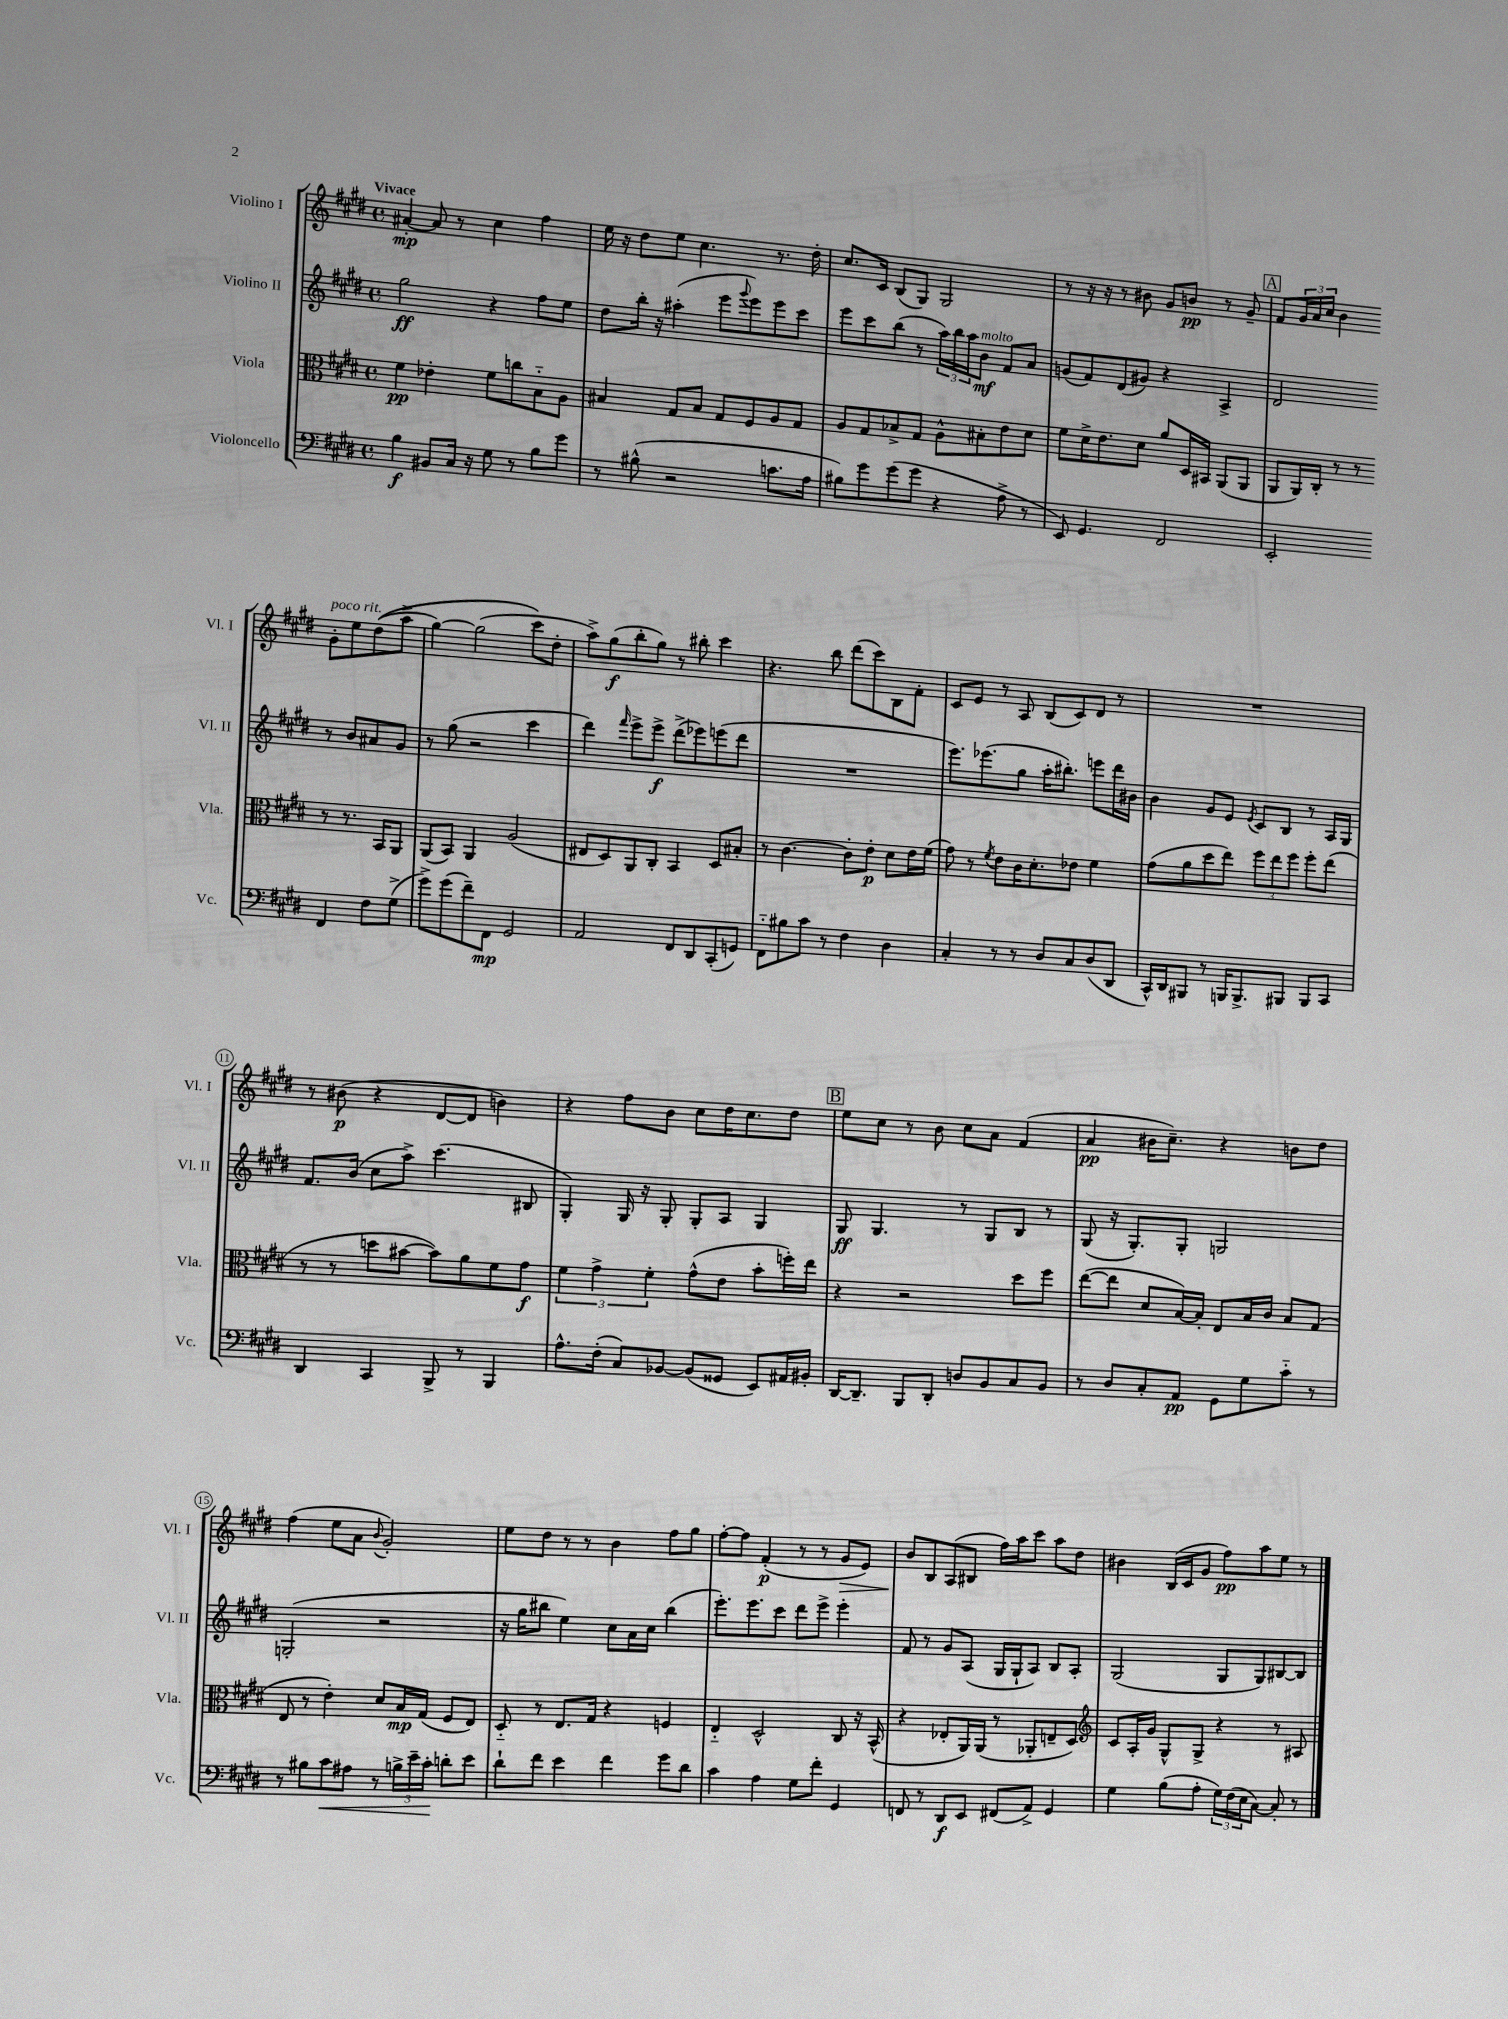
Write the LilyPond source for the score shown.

<<
\new StaffGroup <<
\new Staff = "s0" \with { instrumentName = "Violino I" shortInstrumentName = "Vl. I" } {
    \clef treble \key e \major \defaultTimeSignature \time 4/4 \tempo "Vivace"
    ais'4~-.\mp ais'8 r8 cis''4 fis''4 |
    e''16 r16 dis''8 e''8 cis''4. r8. dis''16-. |
    cis''8. cis'16 b8( gis8) gis2 |
    r8 r16 r16 r8 bis'8 gis'8 b'8\pp r8 gis'8-- |
    \mark \markup { \box "A" } fis'8 \tuplet 3/2 { gis'16 a'16 cis''16 } b'4 gis'8-.^\markup { \italic "poco rit." } e''8 dis''8(\( a''8-> |
    gis''4~) gis''2( cis'''8\) dis''8-. |
    a''8->) gis''8\f( b''8-. gis''8) r8 bis''8-. cis'''4 |
    r4. b''8 dis'''8( cis'''8) b8 fis'8-. |
    cis'8 e'8 r8 a8 b8( cis'8) dis'8 r8 |
    R1 |
    r8 bis'8\p( r4 dis'8~ dis'8 b'4) |
    r4 fis''8 b'8 cis''8 dis''16 cis''8. dis''8 |
    \mark \markup { \box "B" } e''8 cis''8 r8 b'8 cis''8 a'8 fis'4( |
    a'4\pp bis'16 cis''8.--) r4 b'8 dis''8 |
    fis''4( e''8 a'8 \appoggiatura { b'8 } gis'2-.) |
    e''8 dis''8 r8 r8 b'4 fis''8 gis''8 |
    fis''8~-. fis''8 fis'4-.\p( r8 r8 gis'8\> e'8) |
    b'8\! b8 a8( bis8 fis''16) a''16 cis'''8 a''8 dis''8 |
    bis'4 b16( cis'16 gis'8 fis''8\pp) a''8 e''8 r8 \bar "|." |
}
\new Staff = "s1" \with { instrumentName = "Violino II" shortInstrumentName = "Vl. II" } {
    \clef treble \key e \major \defaultTimeSignature \time 4/4
    gis''2\ff r4 fis''8 e''8 |
    dis''8 b''16-. r16 ais''4-.( e'''8 \appoggiatura { gis'''8 } e'''8) e'''8 cis'''8 |
    e'''8 cis'''8 b''8( r8 \tuplet 3/2 { a''16) b''16 a''16 } b'8\mf^\markup { \italic "molto" } fis'8 a'8 |
    g'8( fis'8) dis'8( gis'8) r4 a4-> |
    \mark \markup { \box "A" } dis'2 r8 b'8 ais'8 gis'8 |
    r8 gis''8( r2 cis'''4 |
    dis'''4) \grace { fis'''16 } e'''8-> e'''8->\f dis'''8->( ees'''8) e'''8( dis'''8 |
    R1 |
    e'''8.) ees'''8.( gis''8 a''16-. bis''8.-.) e'''8 dis'''16 bis'16 |
    b'4 gis'8 e'8 \acciaccatura { e'8 } cis'8 b8 r8 a16 gis16 |
    fis'8. b'16( cis''8 a''8->) cis'''4.( bis8 |
    gis4-.) gis16 r16 gis8-. gis8-. a8 gis4 |
    \mark \markup { \box "B" } gis8\ff gis4. r8 gis8 b8 r8 |
    gis8( r16 gis8.-.) gis8-. g2 |
    g2-.( r2 |
    r16 gis''16 bis''8 e''4) cis''8 a'16 cis''16 bis''4( |
    e'''8.-.) e'''8. cis'''8 dis'''8 e'''8-> e'''4-. |
    fis'8 r8 gis'8 a8( gis16 gis16-! a8) b8 a8-. |
    gis2( gis8 gis8) bis8~ bis8 \bar "|." |
}
\new Staff = "s2" \with { instrumentName = "Viola" shortInstrumentName = "Vla." } {
    \clef alto \key e \major \defaultTimeSignature \time 4/4
    fis'4\pp ees'4-. fis'8 c''8 b8-_ a8 |
    bis4 gis8 bis8 gis8 fis8 a8 gis8 |
    a8 gis8 bes8-> gis8 a8-^ bis8-. e'8 dis'8 |
    fis'8 dis'16-> e'8. dis'8 a'8 dis16 bis,16 a,8( a,8 |
    \mark \markup { \box "A" } a,8 a,16) cis16-. r8 r8 r8 r8. b,16 a,8 |
    a,8( b,8) a,4 a2( |
    eis8 dis8) a,8 cis8-. b,4 dis8 bis8-. |
    r8 cis'4.~ cis'8-. e'8-.\p dis'8 e'16 fis'16( |
    gis'8) r8 \acciaccatura { fis'8 } e'8 cis'16 dis'8.-. ees'8 fis'4 |
    gis'8( a'8 dis''8 e''8) \tuplet 3/2 { fis''8 e''8 fis''8 } fis''8-. e''8( |
    r8 r8 d''8 bis'8~ bis'8) a'8 fis'8 gis'8\f |
    \tuplet 3/2 { fis'4 gis'4-> fis'4-. } gis'8-^( e'8 b'8-. f''16-.) e''16 |
    \mark \markup { \box "B" } r4 r2 dis''8 fis''8 |
    e''8~( e''8 dis'8 b16~) b16-. e8 b16 cis'16 b8 gis8( |
    e8 r8 e'4-.) dis'8 b16\mp gis16( fis8 e8) |
    dis8-_ r8 e8. gis16 r4 f4 |
    e4-_ dis2-^ cis8 r16 b,16-^( |
    r4 ees8-. a,16) a,16( r8 aes,8-. e8-- dis8) |
    \clef treble cis'8 a16-. gis'16 gis8-^ gis8-> r4 r8 ais8 \bar "|." |
}
\new Staff = "s3" \with { instrumentName = "Violoncello" shortInstrumentName = "Vc." } {
    \clef bass \key e \major \defaultTimeSignature \time 4/4
    b4\f bis,8 cis16 r16 gis8 r8 b8 gis'8 |
    r8 bis8-^( r2 c'8. a16 |
    bis8) gis'8 gis'8( gis'8 r4 a8-> r8 |
    e,8) gis,4. fis,2 |
    \mark \markup { \box "A" } e,2-. fis,4 fis8 gis8->( |
    gis'8->) gis'8( fis'8--) fis,8\mp gis,2 |
    a,2 fis,8 dis,8 cis,8-.( g,8) |
    fis,8-_ bis8 cis'8 r8 fis4 dis4 |
    cis4-. r8 r8 dis8 cis8 dis8( dis,8 |
    cis,16-^) dis,16 bis,,8 r8 b,,16 b,,8.-> bis,,8 bis,,8 cis,8 |
    dis,4 cis,4 b,,8-> r8 b,,4 |
    a8.-^ fis16-.( cis8) bes,8~ bes,8( gisis,8 e,8) ais,16 bis,16-. |
    \mark \markup { \box "B" } dis,16~ dis,8.-- b,,8 dis,8-. d8 b,8 cis8 b,8 |
    r8 dis8 cis8-. a,8\pp gis,8 gis8 cis'8-_ r8 |
    r8 bis8 cis'8\< ais8 r8 \tuplet 3/2 { b16-> e'16-- cis'16-.\! } d'8-. e'8 |
    dis'8-! fis'8 e'4 fis'4 gis'8 dis'8 |
    cis'4 a4 gis8 fis'8-. gis,4 |
    f,8 r8 dis,8\f e,8 fis,8( a,8->) gis,4 |
    gis4 b8( a8-. \tuplet 3/2 { gis16) fis16( e16 } cis8~) cis8-. r8 \bar "|." |
}
>>
>>
\layout { \context { \Score \override BarNumber.stencil = #(make-stencil-circler 0.1 0.3 ly:text-interface::print) } }
